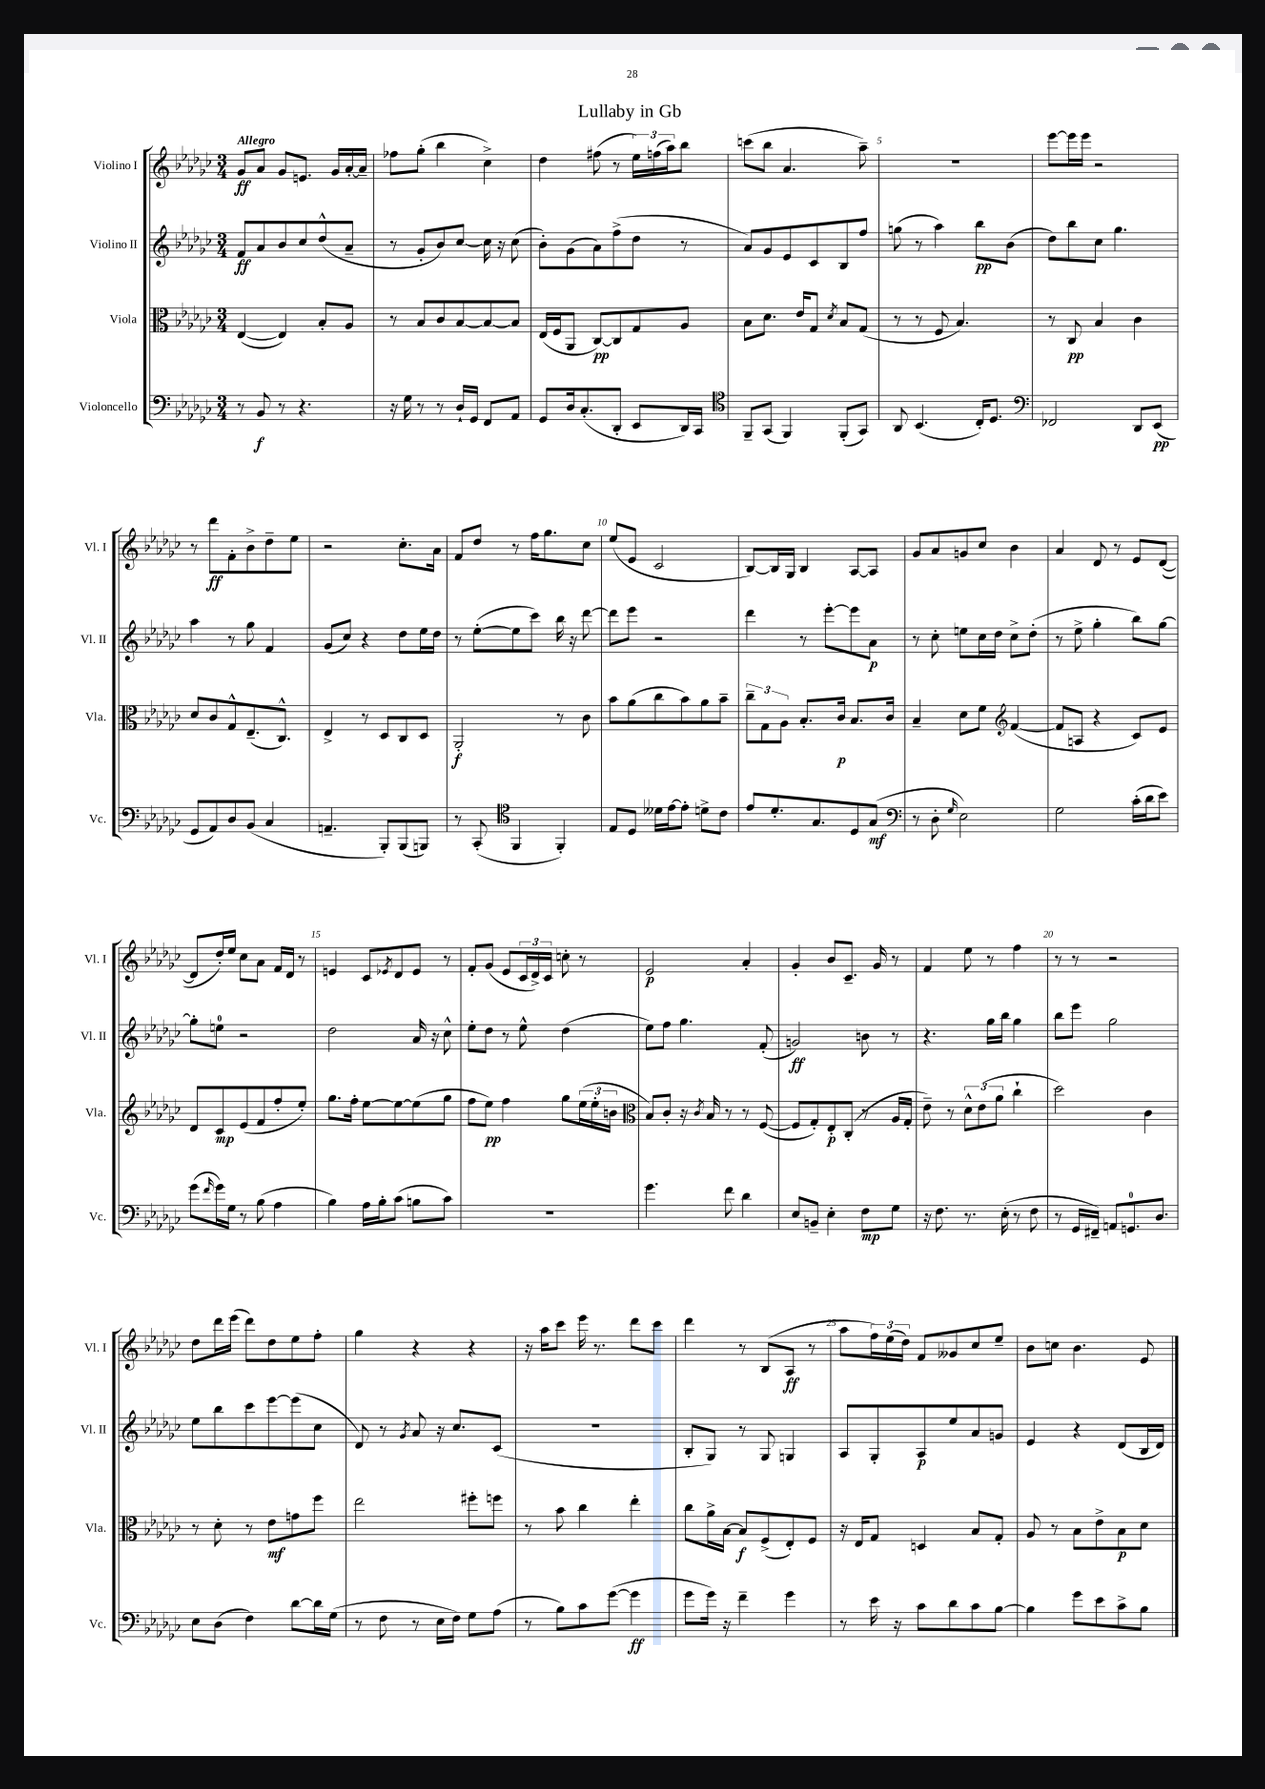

**kern	**dynam	**kern	**dynam	**kern	**dynam	**kern	**dynam
*part4	*part4	*part3	*part3	*part2	*part2	*part1	*part1
*staff4	*staff4	*staff3	*staff3	*staff2	*staff2	*staff1	*staff1
*I"Violoncello	*	*I"Viola	*	*I"Violino II	*	*I"Violino I	*
*I'Vc.	*	*I'Vla.	*	*I'Vl. II	*	*I'Vl. I	*
*clefF4	*	*clefC3	*	*clefG2	*	*clefG2	*
*k[b-e-a-d-g-c-]	*	*k[b-e-a-d-g-c-]	*	*k[b-e-a-d-g-c-]	*	*k[b-e-a-d-g-c-]	*
*M3/4	*	*M3/4	*	*M3/4	*	*M3/4	*
=1	=1	=1	=1	=1	=1	=1	=1
!	!	!	!	!	!	!LO:TX:a:B:t=Allegro	!
8r	.	([4E-/	.	8f/L	ff	8g-/L	ff
8BB-/	f	.	.	8a-/	.	8a-/J	.
8r	.	4E-/])	.	8b-/	.	8g-/L	.
4.r	.	.	.	8cc-/	.	8.en/J	.
.	.	8B-'/L	.	(8dd-^^/	.	.	.
.	.	.	.	.	.	16g-/LL	.
.	.	8A-/J	.	8a-~/J	.	[16a-'/	.
.	.	.	.	.	.	16a-~/JJ]	.
=2	=2	=2	=2	=2	=2	=2	=2
16r	.	8r	.	8r	.	8ff-X\L	.
16G-\	.	.	.	.	.	.	.
8r	.	8B-/L	.	8g-'/L	.	(8gg-'\J	.
8r	.	8c-/	.	8b-/)	.	4bb-\	.
16D-`/LL	.	[8B-/	.	[8cc-/J	.	.	.
16GG-/JJ	.	.	.	.	.	.	.
8FF/L	.	8B-/_	.	16cc-\]	.	4cc-^\)	.
.	.	.	.	16r	.	.	.
8AA-/J	.	8B-/J]	.	(8cc-\	.	.	.
=3	=3	=3	=3	=3	=3	=3	=3
8GG-/L	.	(16E-/LL	.	8b-'\L)	.	4dd-\	.
.	.	16F/J	.	.	.	.	.
16D-/k	.	8AA-/J	.	(8g-\	.	.	.
(8.C-'/	.	.	.	.	.	.	.
.	.	[8C-/L)	pp	8a-\)	.	(8ff#X\	.
8DD-'/J	.	8C-/]	.	(8ff^\	.	8r	.
8EE-/L	.	8G-/	.	8dd-\J	.	24ee-\LL)	.
.	.	.	.	.	.	(24ffn\	.
.	.	.	.	.	.	24aa-\J)	.
16DD-/L)	.	8A-/J	.	8r	.	8bb-\J	.
16CC-/JJ	.	.	.	.	.	.	.
=4	=4	=4	=4	=4	=4	=4	=4
*clefC4	*	*	*	*	*	*	*
8FF~/L	.	8B-\L	.	8a-/L)	.	(8cccn\L	.
(8GG-/J	.	8.d-\J	.	8g-/	.	8bb-\J	.
4FF/)	.	.	.	8e-/	.	4.a-/	.
.	.	16e-/KL	.	.	.	.	.
.	.	8G-/J	.	8c-/	.	.	.
.	.	8qd-/	.	.	.	.	.
(8FF'/L	.	8B-/L	.	8B-/	.	.	.
8GG-/J)	.	(8G-/J	.	8ff/J	.	8aa-~\)	.
=5	=5	=5	=5	=5	=5	=5	=5
8AA-/	.	8r	.	(8ggn\	.	2.r	.
(4.BB-/	.	8r	.	8r	.	.	.
.	.	8F/	.	4aa-\)	.	.	.
.	.	4.B-/)	.	.	.	.	.
16C-'/KL)	.	.	.	8bb-\L	pp	.	.
8.D-/J	.	.	.	.	.	.	.
.	.	.	.	(8b-\J	.	.	.
=6	=6	=6	=6	=6	=6	=6	=6
*clefF4	*	*	*	*	*	*	*
2FF-X/	.	8r	.	8dd-\L)	.	[8eee-\L	.
.	.	8C-/	pp	8bb-\	.	16eee-\L]	.
.	.	.	.	.	.	16eee-\JJ	.
.	.	4B-/	.	8cc-\J	.	2r	.
.	.	.	.	4.gg-\	.	.	.
8DD-/L	.	4c-\	.	.	.	.	.
(8EE-/J	pp	.	.	.	.	.	.
!!LO:LB:g=z
=7	=7	=7	=7	=7	=7	=7	=7
8GG-/L	.	8d-/L	.	4aa-\	.	8r	.
8AA-/)	.	8c-/	.	.	.	8ddd-\L	ff
8D-/	.	8G-^^/	.	8r	.	8f'\	.
(8BB-/J	.	(8.E-~/	.	8gg-\	.	8b-^\	.
4C-/	.	.	.	4f/	.	8dd-~\	.
.	.	8.C-^^/J)	.	.	.	.	.
.	.	.	.	.	.	8ee-\J	.
=8	=8	=8	=8	=8	=8	=8	=8
4.AAn~/	.	4E-^/	.	(8g-/L	.	2r	.
.	.	.	.	8cc-/J)	.	.	.
.	.	8r	.	4r	.	.	.
8BBB-'/L)	.	8D-/L	.	.	.	.	.
(8BBB-/	.	8C-/	.	8dd-\L	.	8.cc-'\L	.
8BBBn/J)	.	8D-/J	.	16ee-\L	.	.	.
.	.	.	.	16dd-\JJ	.	16a-\Jk	.
=9	=9	=9	=9	=9	=9	=9	=9
8r	.	2AA-'/	f	8r	.	8f/L	.
(8CC-'/	.	.	.	([8ee-'\L	.	8dd-/J	.
*clefC4	*	*	*	*	*	*	*
4FF/	.	.	.	8ee-\]	.	8r	.
.	.	.	.	8ccc-\J)	.	16ff\KL	.
.	.	.	.	.	.	8.gg-\	.
4FF'/)	.	8r	.	16bb-\	.	.	.
.	.	.	.	16r	.	.	.
.	.	8c-\	.	[8ddd-\	.	8cc-\J	.
=10	=10	=10	=10	=10	=10	=10	=10
8E-/L	.	8b-\L	.	8ddd-\L]	.	(8ee-/L	.
8D-/J	.	(8a-\	.	8eee-\J	.	8e-/J	.
16d--X\LL	.	8cc-\	.	2r	.	2c-/	.
[16e-\J	.	.	.	.	.	.	.
8e-'\J]	.	8b-\)	.	.	.	.	.
8dn^\L	.	8a-\	.	.	.	.	.
8c-\J	.	8b-~\J	.	.	.	.	.
=11	=11	=11	=11	=11	=11	=11	=11
8e-/L	.	12cc-~\L	.	4ddd-\	.	[8B-/L)	.
.	.	12G-\	.	.	.	.	.
8.d-'/	.	.	.	.	.	16B-/L]	.
.	.	12A-\J	.	.	.	.	.
.	.	.	.	.	.	16G-/JJ	.
.	.	8.B-'/L	.	8r	.	4B-/	.
8.G-/	.	.	.	.	.	.	.
.	.	.	.	[8eee-'\L	.	.	.
.	.	16c-/Jk	p	.	.	.	.
8D-/	.	8.B-/L	.	8eee-\]	.	[8A-/L	.
(8G-/J	mf	.	.	8a-\J	p	8A-/J]	.
.	.	16c-/Jk	.	.	.	.	.
=12	=12	=12	=12	=12	=12	=12	=12
*clefF4	*	*	*	*	*	*	*
8r	.	4B-~/	.	8r	.	8g-/L	.
8D-'\	.	.	.	8cc-'\	.	8a-/	.
16qqG-/	.	.	.	.	.	.	.
2E-\)	.	8d-\L	.	8een\L	.	8gn/	.
.	.	8f\J	.	16cc-\L	.	8cc-/J	.
.	.	.	.	16dd-\JJ	.	.	.
*	*	*clefG2	*	*	*	*	*
.	.	([4f/	.	8cc-^\L	.	4b-\	.
.	.	.	.	(8dd-'\J	.	.	.
=13	=13	=13	=13	=13	=13	=13	=13
2G-\	.	8f/L]	.	8r	.	4a-/	.
.	.	8An/J	.	8ee-^\	.	.	.
.	.	4r	.	4gg-'\	.	8d-/	.
.	.	.	.	.	.	8r	.
(16c-'\LL	.	8c-/L)	.	8bb-\L)	.	8e-/L	.
16d-\J	.	.	.	.	.	.	.
8e-\J)	.	8e-/J	.	[8gg-\J	.	([8d-/J	.
!!LO:LB:g=z
=14	=14	=14	=14	=14	=14	=14	=14
(8g-\L	.	8d-/L	.	8gg-'\L]	.	8d-/L]	.
16qqf/	.	.	.	.	.	.	.
16g-\L)	.	8c-/	mp	8een\J	.	16dd-'/L)	.
16G-\JJ	.	.	.	.	.	16ee-/JJ	.
8r	.	(8e-/	.	2r	.	8cc-\L	.
(8B-\	.	8f/	.	.	.	8a-\J	.
4A-\	.	8ff'/	.	.	.	16f/LL	.
.	.	.	.	.	.	16d-/JJ	.
.	.	8ee-'/J)	.	.	.	8r	.
=15	=15	=15	=15	=15	=15	=15	=15
4B-\)	.	8.gg-\L	.	2dd-\	.	4en/	.
.	.	16ff'\Jk	.	.	.	.	.
16A-\LL	.	[8ee-\L	.	.	.	8c-/L	.
16B-'\J	.	.	.	.	.	.	.
.	.	.	.	.	.	8qe-X/	.
(8c-\J	.	8ee-\_	.	.	.	8d-/	.
8Bn\L	.	(8ee-\]	.	16a-/	.	8e-/J	.
.	.	.	.	16r	.	.	.
8c-\J)	.	8gg-\J	.	8cc-^^\	.	8r	.
=16	=16	=16	=16	=16	=16	=16	=16
2.r	.	8ff\L	.	8ee-'\L	.	8f'/L	.
.	.	8ee-\J)	pp	8dd-\J	.	(8g-/J	.
.	.	4ff\	.	8r	.	8e-/L	.
.	.	.	.	8ee-^^\	.	24c-/L	.
.	.	.	.	.	.	24d-^/)	.
.	.	.	.	.	.	24c-/JJ	.
.	.	8gg-\L	.	(4dd-\	.	8ccn'\	.
.	.	(24ee-\L	.	.	.	8r	.
.	.	24ee-'\	.	.	.	.	.
.	.	24bn\JJ	.	.	.	.	.
=17	=17	=17	=17	=17	=17	=17	=17
*	*	*clefC3	*	*	*	*	*
4.g-\	.	8B-/L)	.	8ee-\L)	.	2e-/	p
.	.	8c-'/J	.	8ff\J	.	.	.
.	.	16r	.	4.gg-\	.	.	.
.	.	8qc-/	.	.	.	.	.
.	.	16B-/	.	.	.	.	.
8f\	.	8r	.	.	.	.	.
4d-\	.	8r	.	.	.	4a-'/	.
.	.	([8F/	.	(8f'/	.	.	.
=18	=18	=18	=18	=18	=18	=18	=18
8E-/L	.	8F/L]	.	2gn/)	ff	4g-'/	.
8BBn~/J	.	8G-'/)	.	.	.	.	.
4E-'\	.	8E-'/	p	.	.	8b-/L	.
.	.	(8C-'/J	.	.	.	8.c-~/J	.
8F\L	mp	8r	.	8bn\	.	.	.
.	.	.	.	.	.	16g-/	.
8G-\J	.	16A-/LL	.	8r	.	8r	.
.	.	16G-'/JJ	.	.	.	.	.
=19	=19	=19	=19	=19	=19	=19	=19
16r	.	8e-~\)	.	4.r	.	4f/	.
8.F\	.	.	.	.	.	.	.
.	.	8r	.	.	.	.	.
8.r	.	12d-^^\L	.	.	.	8ee-\	.
.	.	(12e-\	.	.	.	.	.
.	.	.	.	16gg-\LL	.	8r	.
.	.	12a-\J	.	.	.	.	.
(16E-'\	.	.	.	16bb-\JJ	.	.	.
8r	.	4cc-`\	.	4gg-\	.	4ff\	.
8F\	.	.	.	.	.	.	.
=20	=20	=20	=20	=20	=20	=20	=20
8r	.	2dd-\)	.	8bb-\L	.	8r	.
16GG-/LL	.	.	.	8eee-\J	.	8r	.
16FF#X~/JJ)	.	.	.	.	.	.	.
8AAn/L	.	.	.	2gg-\	.	2r	.
8.GGn/	.	.	.	.	.	.	.
.	.	4c-\	.	.	.	.	.
8.D-/J	.	.	.	.	.	.	.
!!LO:LB:g=z
=21	=21	=21	=21	=21	=21	=21	=21
8E-\L	.	8r	.	8ee-\L	.	8dd-\L	.
(8D-\J	.	8d-'\	.	8bb-\	.	16ddd-\L	.
.	.	.	.	.	.	(16eee-\JJ	.
4F\)	.	8r	.	8ccc-\	.	8ddd-\L)	.
.	.	8e-\L	mf	[8eee-\	.	8dd-\	.
[8d-\L	.	8gn\	.	(8eee-\]	.	8ee-\	.
16d-\L]	.	8ff\J	.	8cc-\J	.	8ff'\J	.
(16G-\JJ	.	.	.	.	.	.	.
=22	=22	=22	=22	=22	=22	=22	=22
8r	.	2ee-\	.	8d-/)	.	4gg-\	.
8F\	.	.	.	8r	.	.	.
.	.	.	.	8qg-/	.	.	.
8r	.	.	.	8a-/	.	4r	.
16E-\LL	.	.	.	16r	.	.	.
16F\JJ)	.	.	.	8.cc-/L	.	.	.
8G-\L	.	8ff#X'\L	.	.	.	4r	.
(8A-\J	.	8ffn\J	.	(8c-/J	.	.	.
=23	=23	=23	=23	=23	=23	=23	=23
8r	.	8r	.	2.r	.	16r	.
.	.	.	.	.	.	16aa-\KL	.
8B-\L)	.	8b-\	.	.	.	8ccc-\J	.
8c-\	.	4cc-\	.	.	.	16eee-\	.
.	.	.	.	.	.	8.r	.
([8g-\J	.	.	.	.	.	.	.
4g-\]	ff	4ee-'\	.	.	.	8ddd-\L	.
.	.	.	.	.	.	8ccc-\J	.
=24	=24	=24	=24	=24	=24	=24	=24
8g-\L	.	8cc-\L	.	8B-'/L	.	4ddd-\	.
16g-\Jk)	.	16a-^\L	.	8G-/J)	.	.	.
16r	.	[16B-\JJ	.	.	.	.	.
4f~\	.	8B-/L]	f	8r	.	8r	.
.	.	(8F^/	.	8G-/	.	(8B-/L	.
4g-\	.	8E-'/)	.	4Gn/	.	8A-/J	ff
.	.	8F/J	.	.	.	8r	.
=25	=25	=25	=25	=25	=25	=25	=25
8r	.	16r	.	8A-/L	.	8aa-\L	.
.	.	16E-/KL	.	.	.	.	.
16e-\	.	8G-/J	.	8G-'/	.	24ff\L)	.
.	.	.	.	.	.	(24ee-\	.
16r	.	.	.	.	.	.	.
.	.	.	.	.	.	24dd-\JJ)	.
8c-\L	.	4Dn/	.	8A-/	p	8f/L	.
8d-\	.	.	.	8ee-/	.	8g--X/	.
8c-\	.	8B-/L	.	8a-/	.	8cc-/	.
[8B-\J	.	8G-'/J	.	8gn/J	.	8ee-~/J	.
=26	=26	=26	=26	=26	=26	=26	=26
4B-\]	.	8A-/	.	4e-/	.	8b-\L	.
.	.	8r	.	.	.	8ccn\J	.
8g-\L	.	8B-\L	.	4r	.	4.b-\	.
8e-\	.	8e-^\	.	.	.	.	.
8c-^\	.	8B-\	p	(8d-/L	.	.	.
8B-\J	.	8d-\J	.	16B-/L	.	8e-/	.
.	.	.	.	16d-/JJ)	.	.	.
==	==	==	==	==	==	==	==
*-	*-	*-	*-	*-	*-	*-	*-
